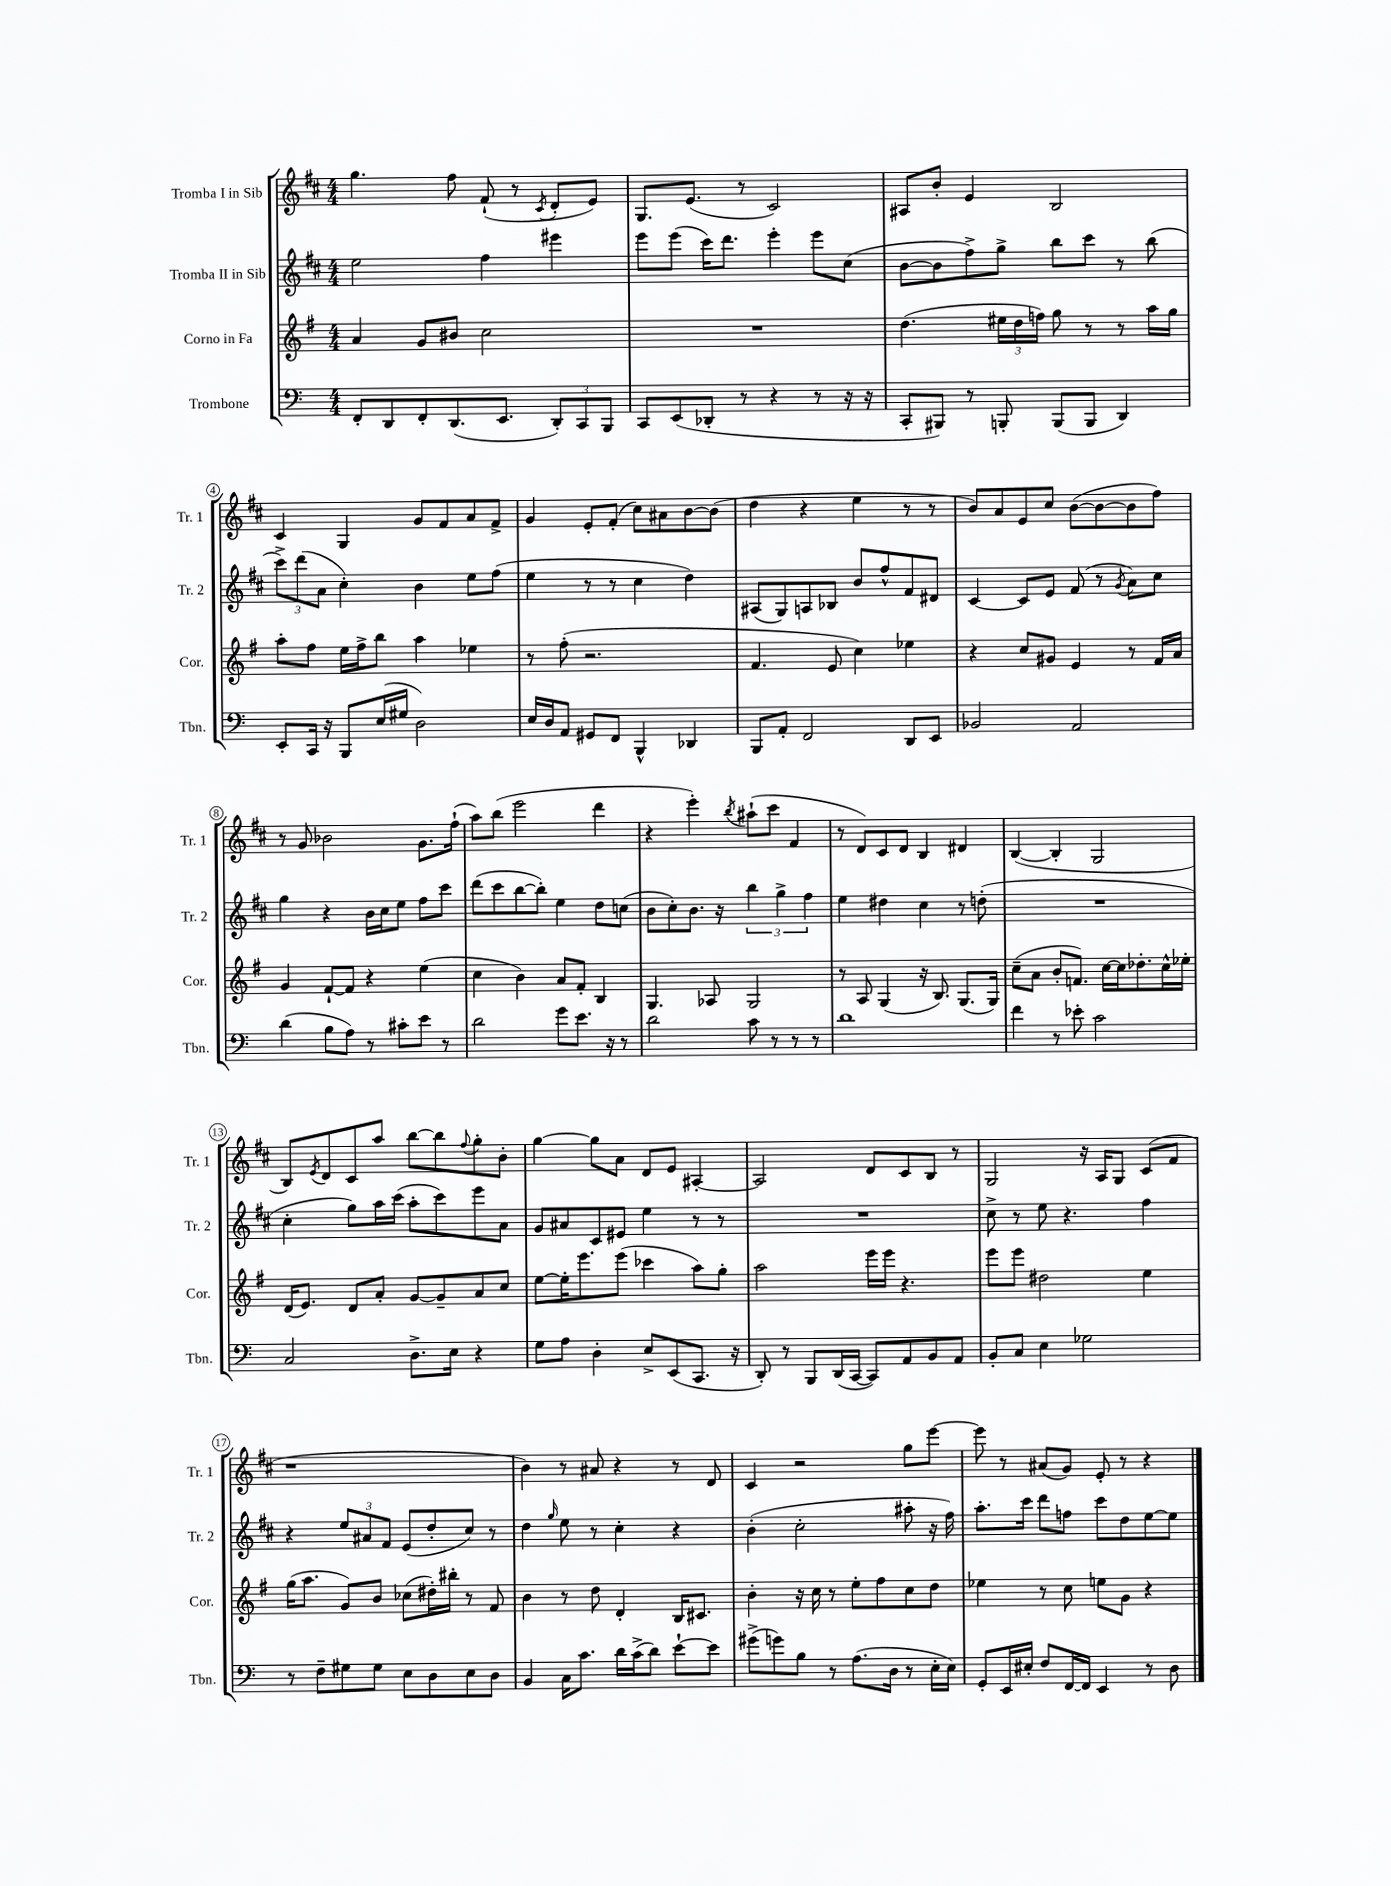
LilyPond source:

<<
\new StaffGroup <<
\new Staff = "s0" \with { instrumentName = "Tromba I in Sib" shortInstrumentName = "Tr. 1" } {
    \clef treble \key d \major \numericTimeSignature \time 4/4
    g''4. fis''8 fis'8-!( r8 \acciaccatura { cis'8 } d'8-. e'8) |
    g8. e'8.( r8 cis'2) |
    ais8 b'8-. e'4 b2 |
    cis'4 g4 g'8 fis'8 a'8 fis'8-> |
    g'4 e'8-. fis'8-.( cis''8) ais'8 b'8~ b'8( |
    d''4 r4 e''4 r8 r8 |
    b'8) a'8 e'8 cis''8 b'8~( b'8~ b'8 fis''8) |
    r8 g'8 bes'2 g'8. fis''16-!( |
    a''8) b''8( e'''2 d'''4 |
    r4 e'''4-.) \acciaccatura { b''8 } ais''8-!( cis'''8 fis'4 |
    r8 d'8) cis'8 d'8 b4 dis'4 |
    b4~( b4-. g2 |
    b8) \acciaccatura { e'8 } d'8 cis'8 a''8 b''8~ b''8 \appoggiatura { fis''8 } g''8-. b'8-. |
    g''4~ g''8 a'8 d'8 e'8 ais4~-. |
    ais2 d'8 cis'8 b8 r8 |
    g2 r16 a16 g8 cis'8( fis'8 |
    r1 |
    b'4) r8 ais'8 r4 r8 d'8 |
    cis'4 r2 g''8 e'''8~ |
    e'''8 r8 ais'8( g'8) e'8-. r8 r4 \bar "|." |
}
\new Staff = "s1" \with { instrumentName = "Tromba II in Sib" shortInstrumentName = "Tr. 2" } {
    \clef treble \key d \major \numericTimeSignature \time 4/4
    e''2 fis''4 eis'''4 |
    e'''8 e'''8( cis'''16) d'''8. e'''4-. e'''8 cis''8( |
    b'8~ b'8 fis''8->) g''8-> b''8 cis'''8 r8 b''8( |
    \tuplet 3/2 { cis'''8->) d'''8( a'8 } cis''4-.) b'4 e''8 fis''8( |
    e''4 r8 r8 cis''4 d''4) |
    ais8( g8) a8 bes8 b'8 fis''8-^ fis'8 dis'8 |
    cis'4~ cis'8 e'8 fis'8( r8 \acciaccatura { g'8 } a'8) cis''8 |
    g''4 r4 b'16 cis''16 e''8 fis''8 cis'''8 |
    d'''8( cis'''8 b''8~ b''8-.) e''4 d''8 c''8( |
    b'8 cis''8-.) b'8. r16 \tuplet 3/2 { b''4 g''4-> fis''4 } |
    e''4 dis''4 cis''4 r8 d''8-.( |
    R1 |
    cis''4-. g''8) a''16 cis'''16( a''8-. cis'''8) e'''8 a'8 |
    g'8 ais'8 cis'8 eis'8 e''4 r8 r8 |
    R1 |
    cis''8-> r8 e''8 r4. fis''4 |
    r4 \tuplet 3/2 { e''8 ais'8 fis'8 } e'8( d''8-. cis''8) r8 |
    d''4 \grace { g''16 } e''8 r8 cis''4-. r4 |
    b'4-.( cis''2-. ais''8-. r16 fis''16) |
    a''8.-. cis'''16 d'''8 f''8 cis'''8 d''8 e''8~ e''8 \bar "|." |
}
\new Staff = "s2" \with { instrumentName = "Corno in Fa" shortInstrumentName = "Cor." } {
    \clef treble \key g \major \numericTimeSignature \time 4/4
    a'4 g'8 bis'8 c''2 |
    R1 |
    d''4.( \tuplet 3/2 { eis''16 d''16 f''16) } g''8 r8 r8 a''16 g''16 |
    a''8-. fis''8 e''16 fis''16-> b''8 a''4 ees''4 |
    r8 fis''8-.( r2. |
    fis'4. e'8 c''4) ees''4 |
    r4 c''8 gis'8 e'4 r8 fis'16 a'16 |
    g'4 fis'8~-! fis'8 r4 e''4( |
    c''4 b'4) a'8 fis'8-. b4 |
    g4. aes8 g2 |
    r8 a8 g4( r16 b8.) g8.( g16) |
    c''8--( a'8 b'8-. f'8.) c''16~ c''16 des''8.-. c''16-^ ees''16-. |
    d'16( e'8.) d'8 a'8-. g'8~ g'8-- a'8 c''8 |
    e''8~ e''16-. e'''8. e'''8( ces'''4 a''8) g''8-. |
    a''2 e'''16 e'''16 r4. |
    e'''8 e'''8 dis''2 e''4 |
    g''16( a''8. g'8) b'8 ces''8( dis''16-.) bis''16-. r8 fis'8 |
    b'4 r8 d''8 d'4-. b16 cis'8. |
    b'4-. r16 c''16 r8 e''8-. fis''8 c''8 d''8 |
    ees''4 r8 c''8 e''8 g'8 r4 \bar "|." |
}
\new Staff = "s3" \with { instrumentName = "Trombone" shortInstrumentName = "Tbn." } {
    \clef bass \key c \major \numericTimeSignature \time 4/4
    f,8-. d,8 f,8-. d,8.( e,8. \tuplet 3/2 { d,8-.) c,8 b,,8 } |
    c,8 e,8( des,8-. r8 r4 r8 r16 r16 |
    c,8-. bis,,8) r8 b,,8-. b,,8( b,,8 d,4) |
    e,8-. c,16 r16 b,,8 e16( gis16 d2) |
    e16 d16 a,8 gis,8 f,8 b,,4-^ des,4 |
    b,,8 a,8-. f,2 d,8 e,8 |
    bes,2 a,2 |
    d'4( b8 a8) r8 cis'8-. e'8 r8 |
    d'2 g'8 e'8. r16 r8 |
    d'2 c'8 r8 r8 r8 |
    d'1 |
    f'4 r8 ees'8-. c'2 |
    c2 d8.-> e16 r4 |
    g8 a8 d4-. e8-> e,8( c,8. r16 |
    d,8-.) r8 b,,8 d,16( c,16~ c,8) a,8 b,8 a,8 |
    b,8-. c8 e4 ges2 |
    r8 f8-- gis8 gis8 e8 d8 e8 d8 |
    b,4 c16 c'8. d'16 c'16->( d'8) e'8~-! e'8 |
    gis'8->( g'8) b8 r8 a8.( d16 r8 e16-. e16) |
    g,8-. e,16 eis16-. f8 f,16~ f,16 e,4 r8 d8 \bar "|." |
}
>>
>>
\layout { \context { \Score \override BarNumber.stencil = #(make-stencil-circler 0.1 0.3 ly:text-interface::print) } }
